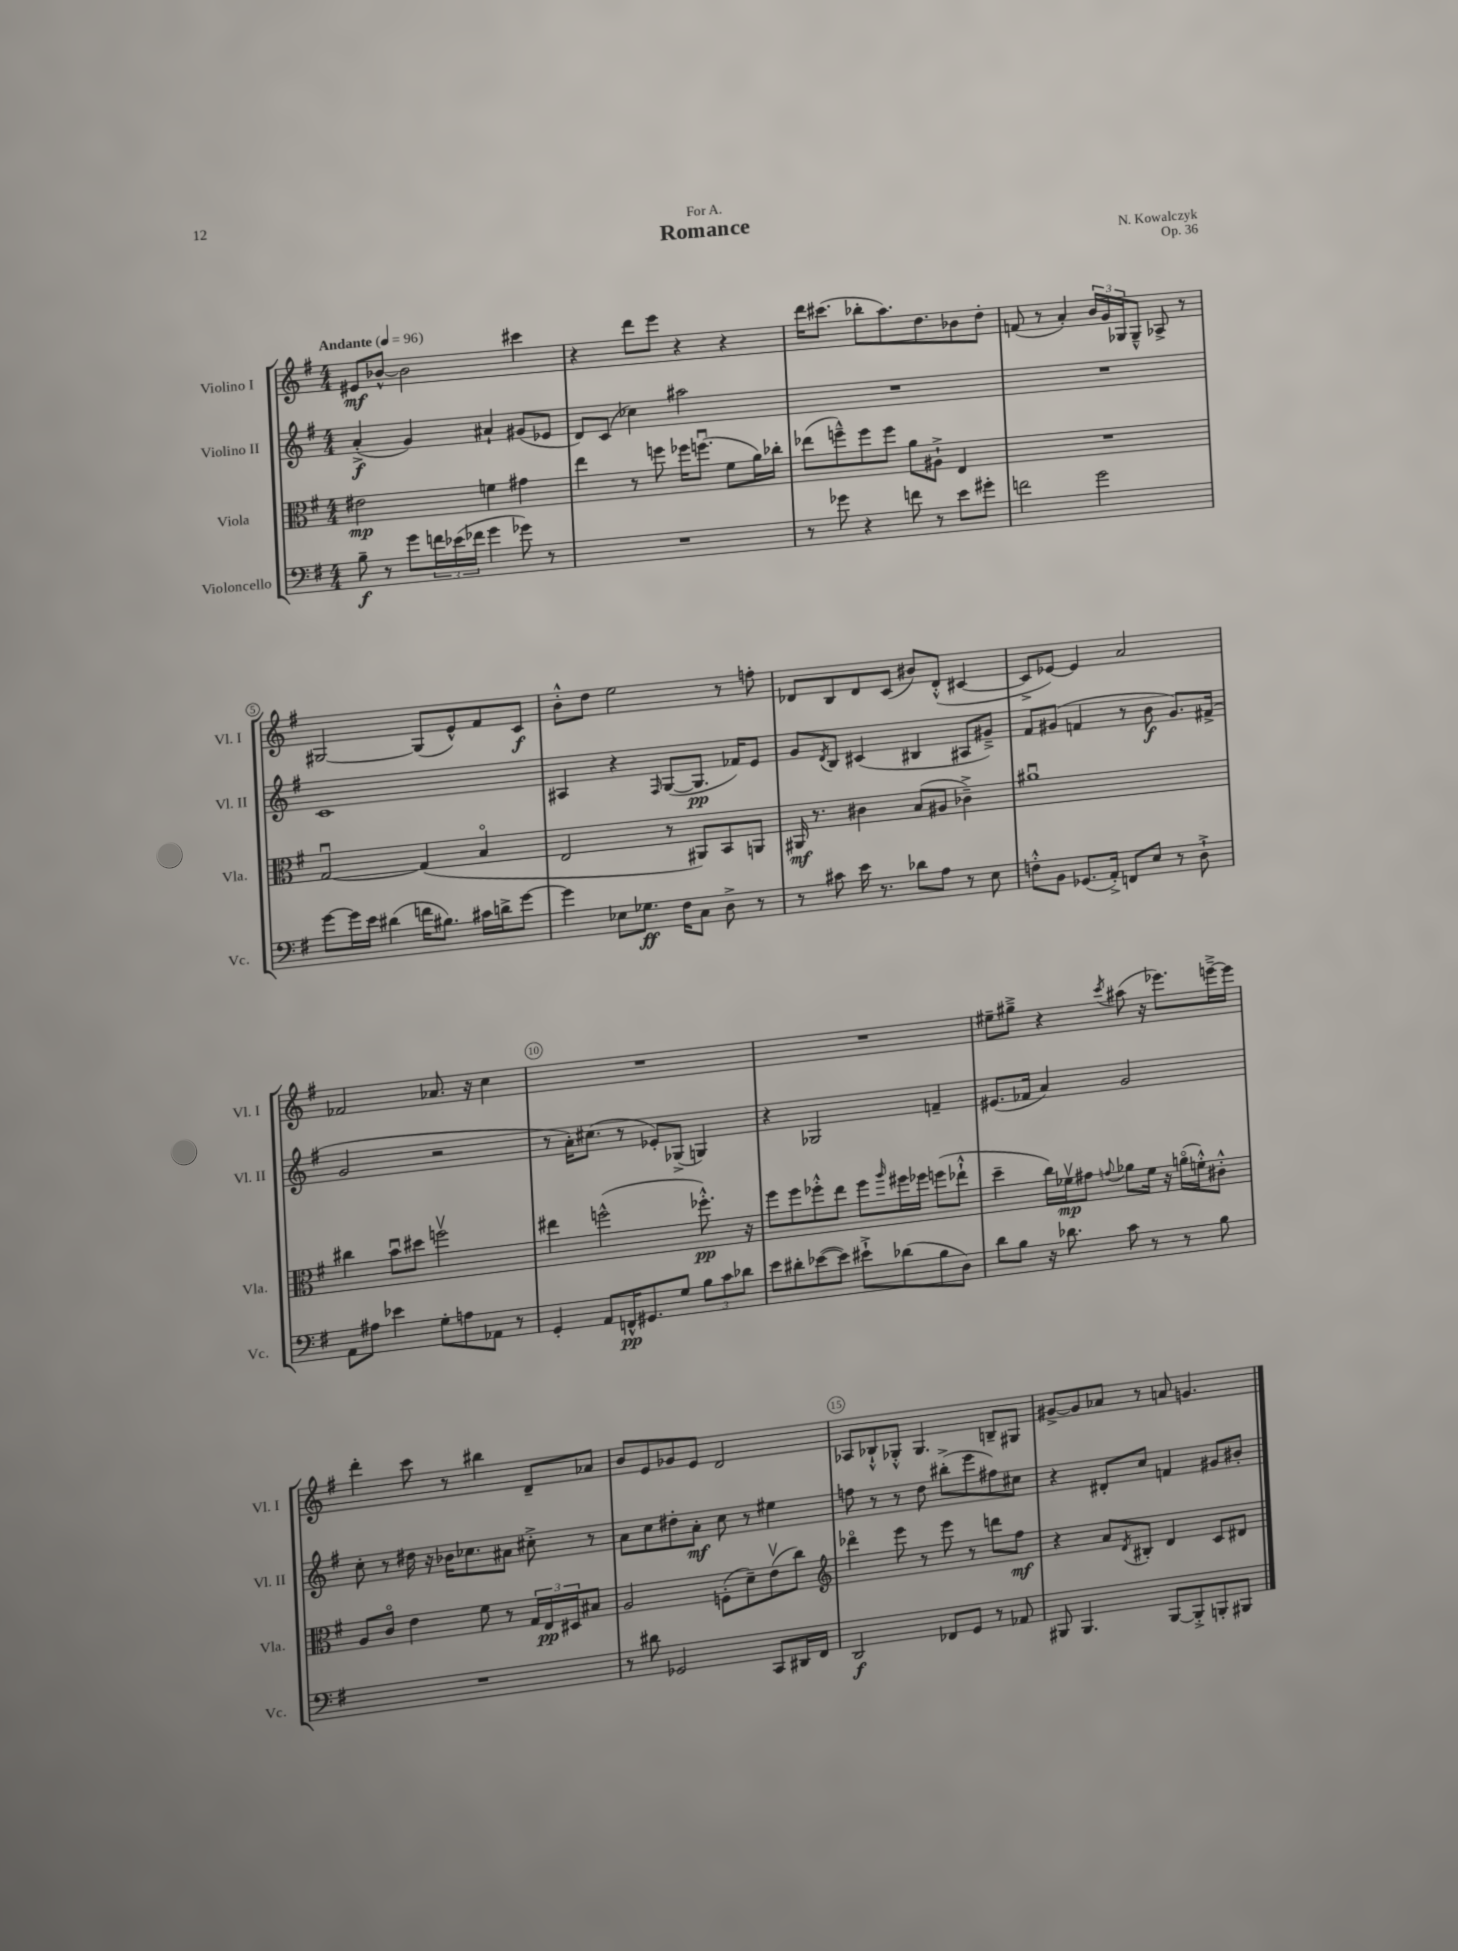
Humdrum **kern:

**kern	**kern	**kern	**kern
*staff4	*staff3	*staff2	*staff1
*clefF4	*clefC3	*clefG2	*clefG2
*k[f#]	*k[f#]	*k[f#]	*k[f#]
*M4/4	*M4/4	*M4/4	*M4/4
*MM96	*MM96	*MM96	*MM96
8B~	2e#	(4a'^	8e#
8r	.	.	[8b-^^
8g	.	4g)	2b-]
24f	.	.	.
(24e-	.	.	.
24f-	.	.	.
4g	4f	4a#`	.
8g-)	4g#	(8g#	4ccc#
8r	.	8e-	.
=	=	=	=
1r	4ee	8d)	4r
.	.	(8c	.
.	8r	4cc-)	8ddd
.	8ff	.	8eee
.	16ff-	2aa#	4r
.	(8.ffu	.	.
.	8f#	.	4r
.	16a)	.	.
.	16cc-'	.	.
=	=	=	=
8r	(8ee-	1r	16ddd
.	.	.	(8.ccc#
8g-	8ff~^^)	.	.
4r	8ff	.	8bb-'
.	8ff	.	8.aa)
8f	8a	.	.
.	.	.	8.dd
8r	8A#`^	.	.
8e	4E	.	8b-
8g#'	.	.	8dd'
=	=	=	=
2f	1r	1r	(8f
.	.	.	8r
.	.	.	4a')
2g	.	.	24b
.	.	.	24g
.	.	.	24G-
.	.	.	8G-~^^
.	.	.	8A-^
.	.	.	8r
=	=	=	=
[8g	[2Gu	1c	[2G#
16g]	.	.	.
16e	.	.	.
(4d#	.	.	.
16f	(4G]	.	(8G#]
8.B#)	.	.	.
.	.	.	8e^^)
16c#	4Bo	.	8f#
16d^	.	.	.
[8g	.	.	8c
=	=	=	=
4g]	2E	4A#	8b'^^
.	.	.	8dd
8E-	.	4r	2ee
8.G-	.	.	.
.	.	16qqF#	.
.	8r	([8G	.
16F#	.	.	.
8C	8AA#)	8.G]	.
8D^	8BB	.	8r
.	.	16f-)	.
8r	8AA	8e	8ff'
=	=	=	=
8r	16AA#	8g	8d-
.	8.r	.	.
.	.	8qd	.
8c#	.	8B	8B
16e	4c#	(4c#	8d-
8.r	.	.	.
.	.	.	(8c
8d-	(8B	4B#	8b#)
8A	8A#	.	(8d-'^^
8r	4c-~^)	8A#	[4c#
8E	.	8g#~^)	.
=	=	=	=
8F'^^	1a#u	8f#	8c#^]
8BB	.	(8g#	[8e-)
(8.GG-	.	4f	4e-]
16AA'^)	.	.	.
8FF	.	8r	2a
8E	.	8b	.
8r	.	8.g#)	.
8D`^	.	.	.
.	.	(16f#^	.
=	=	=	=
8AA	4cc#	2g	2f-
8A#	.	.	.
4e-	8bu	.	.
.	8dd#	.	.
8G'	2ffv	2r	8.a-
8A	.	.	.
.	.	.	16r
8AA-	.	.	4cc
8r	.	.	.
=	=	=	=
4GG'	4ee#	8r	1r
.	.	16a')	.
.	.	(8.cc#	.
8AA	(2ff^^	.	.
16FF^^	.	8r	.
8.GG#	.	.	.
.	.	8e-')	.
8G	.	(8G-^	.
12B	8.ff-'^^)	4G)	.
12c	.	.	.
12d-	.	.	.
.	16r	.	.
=	=	=	=
8e	8ff#	4r	1r
8d#'	8ff#	.	.
([8e-	8ff-'^^	2G-	.
8e-])	8ee	.	.
8e#`^	8ff-	.	.
.	16qqaa	.	.
(8d-	16ff#	.	.
.	16ff-	.	.
8B	(8ff	4f~	.
8D)	8ee-`^^	.	.
=	=	=	=
8d	4dd~	(8.e#	8ee#~
8B	.	.	8gg#~^
.	.	16f-	.
16r	16cc)	4a)	4r
8.d-	16f-v	.	.
.	8g#	.	.
.	8qqg	.	8qccc
8c	8a-	2g	(8aa#
8r	16f-	.	16r
.	16r	.	8.eee-)
8r	(16ao	.	.
.	16f'^^)	.	.
8B	8c#'^^	.	[16eee~^
.	.	.	16eee]
=	=	=	=
1r	8A	8cc'	4ddd'
.	8co	8r	.
.	4e	16dd#	8ccc
.	.	16r	.
.	.	16b-	8r
.	.	8.cc-	.
.	8f#	.	4bb#
.	8r	8a#	.
.	24G	8cc#'^	8d~
.	24E	.	.
.	24D#	.	.
.	8B#	8r	8a-
=	=	=	=
8r	2A	8a	8b
8d#	.	8cc	8e
2GG-	.	8dd#'	8g-
.	.	8a'	8e
.	(8F'	8cc	2d
.	8d~)	8r	.
8CC	(8ev	4ee#	.
16DD#	8cc)	.	.
16FF#	.	.	.
=	=	=	=
*	*clefG2	*	*
2DD	4ddd-o	8ff	8A-
.	.	8r	8B-`^^
.	8eee	8r	8G-'^^
.	8r	8dd	4.G-
8FF-	8eee	(8bb#'^	.
8GG	8r	8eee	.
8r	8ddd	8ff#)	8B~
8AA-	8ff#	8cc#	8G#
=	=	=	=
8BBB#	4r	4r	[8g#^
4.BBB#	.	.	8g#]
.	8a	8d#'	8a-
.	8qd	.	.
.	8B#'	8cc	8r
[8BBB#	4d	4f	8a
8BBB#'^]	.	.	4.g
8BBB'	8c	8g#	.
8BBB#	8d#	8b#'	.
==	==	==	==
*-	*-	*-	*-
